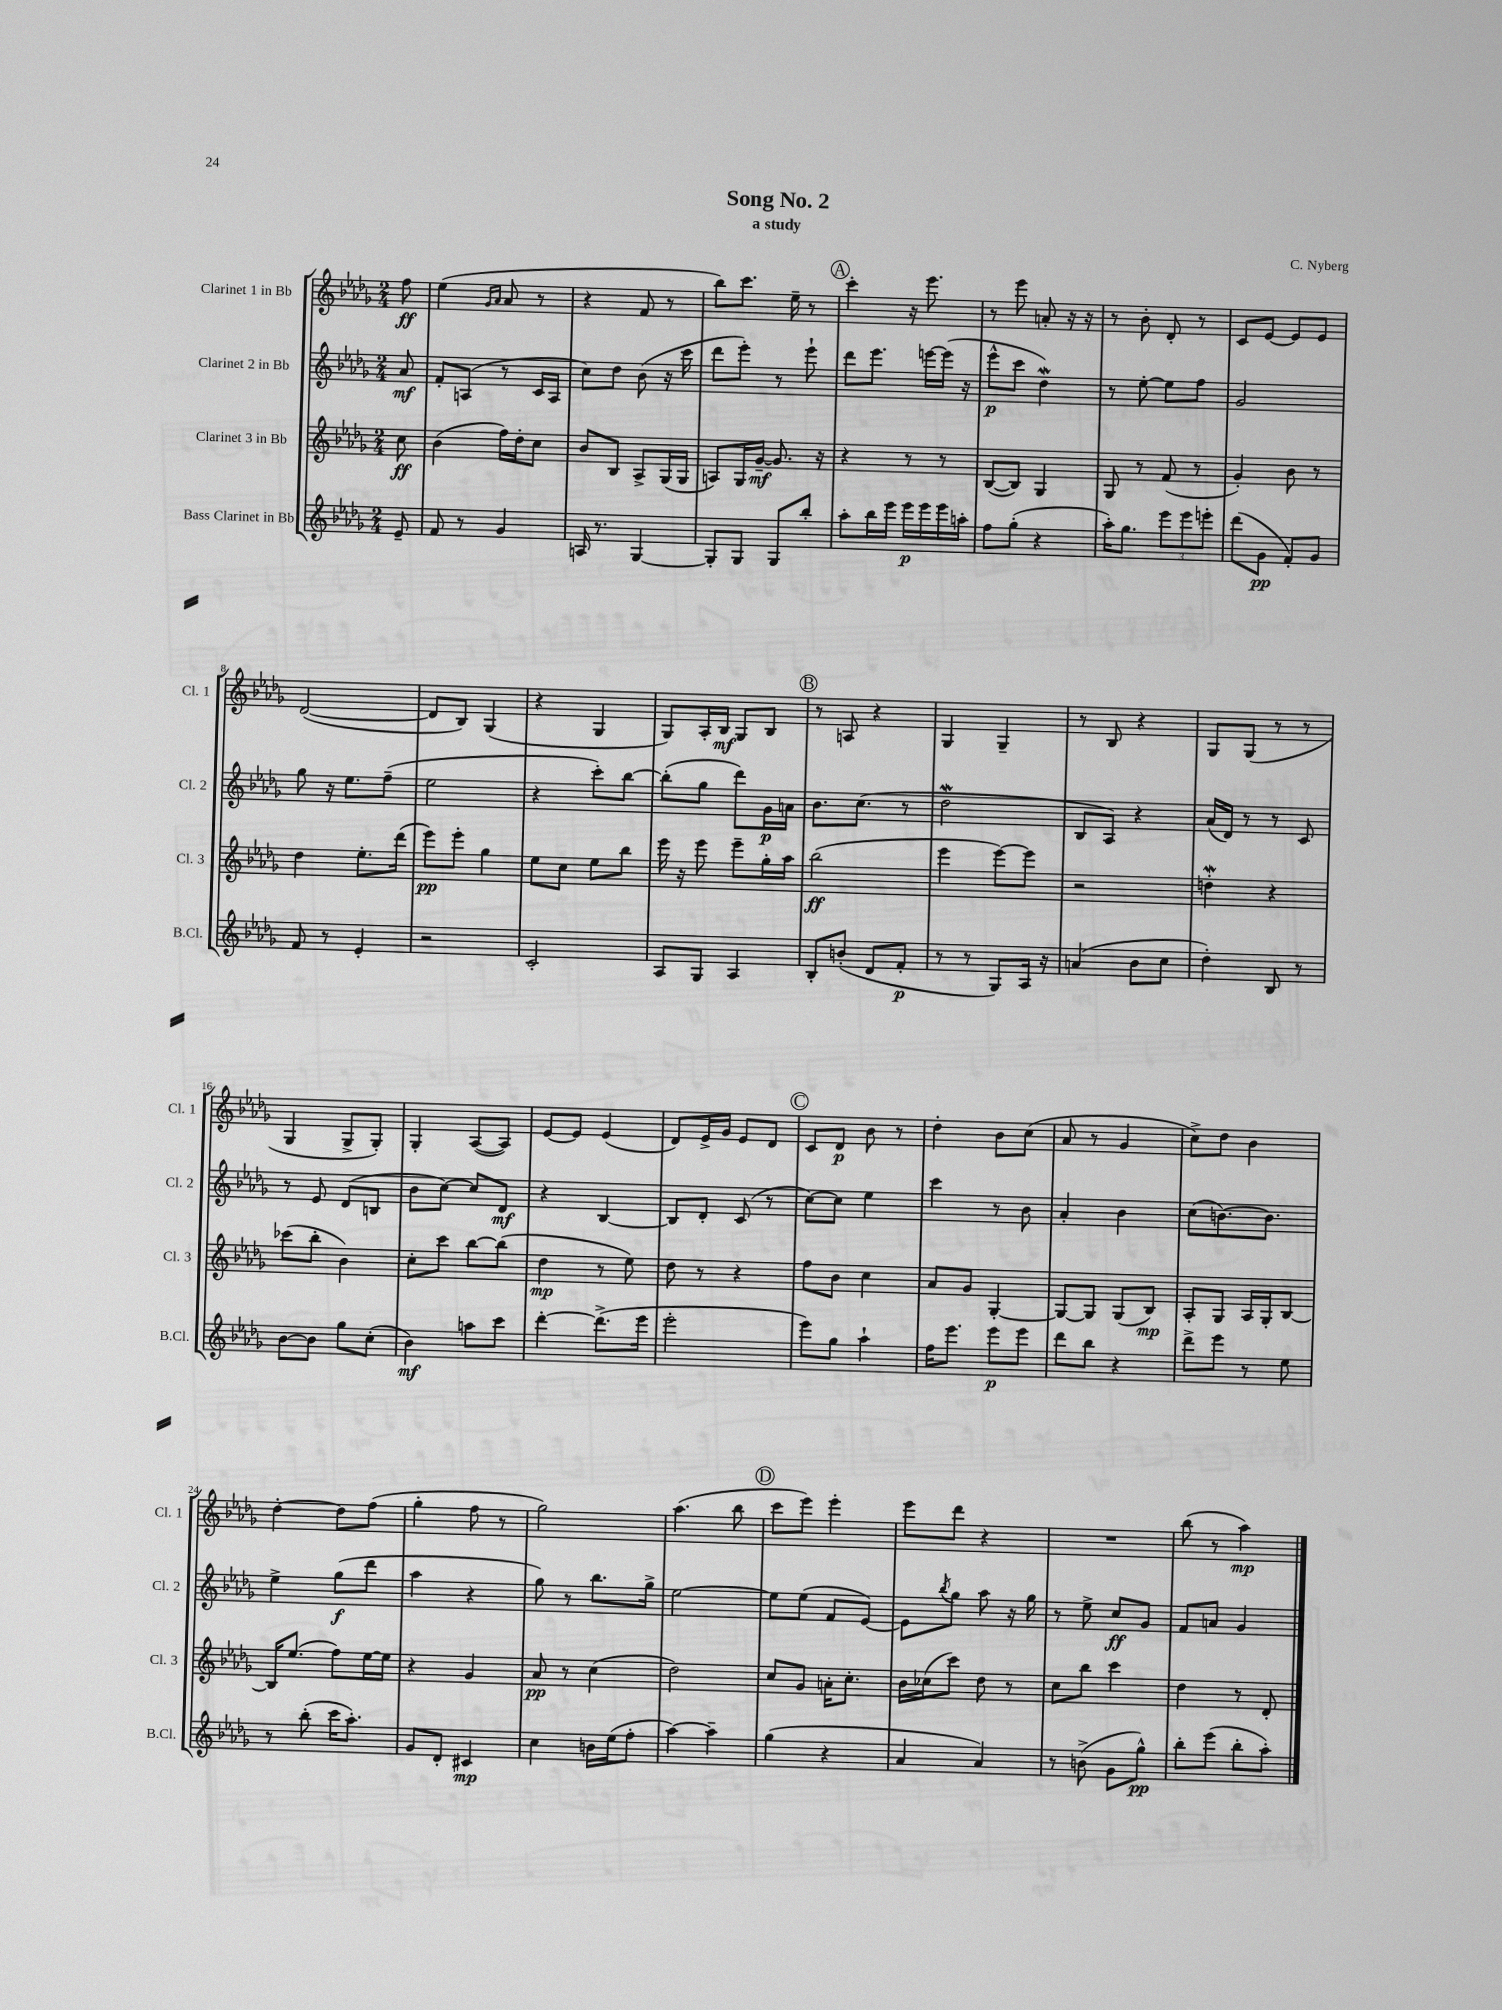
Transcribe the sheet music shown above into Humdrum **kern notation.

**kern	**kern	**kern	**kern
*staff4	*staff3	*staff2	*staff1
*clefG2	*clefG2	*clefG2	*clefG2
*k[b-e-a-d-g-]	*k[b-e-a-d-g-]	*k[b-e-a-d-g-]	*k[b-e-a-d-g-]
*M2/4	*M2/4	*M2/4	*M2/4
8e-~	8cc	8a-	8ff
=	=	=	=
8f	(4b-	8f'	(4ee-
8r	.	(8A	.
.	.	.	16qqg-
.	.	.	16qqa-
4g-	16ff)	8r	8a-
.	16dd-'	.	.
.	8cc	16c	8r
.	.	16A	.
=	=	=	=
16A	8b-	8cc)	4r
8.r	.	.	.
.	8B-	8dd-	.
[4G-	8A-^	(8b-	8f
.	(16G-	16r	8r
.	16G-	16ccc	.
=	=	=	=
8G-']	8A)	8ddd-	8bb-)
8G-	16G-	8eee-')	8.ccc
.	[16g-~	.	.
8G-	8.g-]	8r	.
.	.	.	16ee-~
8bb-'	.	8eee-`	8r
.	16r	.	.
=	=	=	=
8aa-'	4r	8ddd-	4ccc'
16bb-	.	8.eee-	.
16eee-	.	.	.
16eee-	8r	.	16r
16eee-	.	[16eee	8.eee-
16eee-	8r	(16eee]	.
16aa'	.	16r	.
=	=	=	=
8ff	([8B-	8eee-^^	8r
(8gg-'	8B-])	8ccc	8eee-
4r	4G-	4dd-)	8a'
.	.	.	16r
.	.	.	16r
=	=	=	=
16aa-')	8G-	8r	8r
8.gg-	.	.	.
.	8r	[8ee-'	8b-'
12eee-	(8f	8ee-]	8d-'
12eee-	.	.	.
.	8r	8ff	8r
12eee'	.	.	.
=	=	=	=
(8ddd-	4g-')	2g-	8c
8g-	.	.	[8e-
8f')	8b-	.	8e-]
8g-	8r	.	8e-
=	=	=	=
8f	4dd-	8gg-	([2d-
8r	.	16r	.
.	.	8.ee-	.
4e-'	8.ee-'	.	.
.	.	(8ff~	.
.	(16ddd-	.	.
=	=	=	=
2r	8eee-)	2ee-	8d-]
.	8eee-'	.	8B-)
.	4gg-	.	(4G-
=	=	=	=
2c'	8ee-	4r	4r
.	8cc	.	.
.	8ee-	8ccc')	4G-
.	8bb-	[8bb-	.
=	=	=	=
8A-	16eee-	(8bb-']	8G-)
.	16r	.	.
8G-	8eee-	8gg-	16A-'
.	.	.	16B-
4A-	8eee-~	8ddd-)	8G-
.	16gg-'	16g-	8B-
.	16aa-	16a	.
=	=	=	=
8B-'	(2bb-	8.b-	8r
(8b'	.	.	8A
.	.	(8.cc	.
8d-	.	.	4r
8f'	.	8r	.
=	=	=	=
8r	4eee-	2dd-	4G-
8r	.	.	.
8G-)	[8eee-)	.	4G-~
16A-	8eee-]	.	.
16r	.	.	.
=	=	=	=
(4a	2r	8B-	8r
.	.	8A-)	8B-
8b-	.	4r	4r
8cc	.	.	.
=	=	=	=
4dd-')	4dd'	(16a-	8G-
.	.	16d-)	.
.	.	8r	(8G-
8B-	4r	8r	8r
8r	.	8c	8r
=	=	=	=
[8b-	(8ccc-	8r	4G-
8b-]	8bb-'	8e-	.
8gg-	4b-)	(8d-	8G-^
(8cc'	.	8B	8G-')
=	=	=	=
4b-)	8cc'	8b-	4G-'
.	8ccc	[8cc)	.
8aa	[8bb-	8cc]	([8A-
8ccc	(8bb-]	8d-	8A-])
=	=	=	=
[4ddd-'	4dd-	4r	[8e-
.	.	.	8e-]
(8.ddd-^]	8r	[4B-	(4e-
.	8ee-)	.	.
16eee-	.	.	.
=	=	=	=
2eee-'	8dd-	8B-]	8d-)
.	8r	8d-'	16e-^
.	.	.	16g-
.	4r	(8c	8e-
.	.	8r	8d-
=	=	=	=
8eee-)	8ff	[8cc)	8c
8gg-	8b-	8cc]	8d-
4aa-`	4cc	4ee-	8b-
.	.	.	8r
=	=	=	=
16ff	8a-	4ccc	4dd-'
8.eee-	.	.	.
.	8g-	.	.
8eee-	[4G-'	8r	8b-
8eee-	.	8b-	(8cc
=	=	=	=
8ddd-	8G-_	4a-'	8a-
8bb-	8G-]	.	8r
4r	(8G-	4b-	4g-
.	8B-)	.	.
=	=	=	=
8ddd-^	8A-'	(8cc	8cc^)
8eee-	8G-	[8.b)	8dd-
8r	16A-	.	4b-
.	16G-'	8.b]	.
8ee-	[8B-	.	.
=	=	=	=
8r	16B-]	4ee-^	[4dd-'
.	(8.ee-	.	.
(8bb-'	.	.	.
16ccc	8ff)	(8gg-	8dd-]
8.aa-')	.	.	.
.	[16ee-	8ddd-	(8ff
.	16ee-]	.	.
=	=	=	=
8g-	4r	4aa-	4gg-'
8d-'	.	.	.
4c#	4g-	4r	8ff
.	.	.	8r
=	=	=	=
4cc	8a-	8gg-)	2gg-)
.	8r	8r	.
16b	(4cc	8.bb-	.
(16ee-	.	.	.
8ff'	.	.	.
.	.	16gg-^	.
=	=	=	=
[4aa-)	2dd-)	[2ee-	(4.aa-
4aa-~]	.	.	.
.	.	.	8bb-
=	=	=	=
(4gg-	8cc	8ee-]	8ccc
.	8g-	(8ee-	8eee-)
4r	16a'	8f	4eee-'
.	8.cc'	.	.
.	.	[8e-)	.
=	=	=	=
4a-	16b-	8e-]	8eee-
.	(16cc-	.	.
.	.	8qbb-	.
.	8ccc)	8gg-	8ddd-
4a-)	8dd-	8aa-	4r
.	8r	16r	.
.	.	16gg-	.
=	=	=	=
8r	8cc	8r	2r
(8b^	8bb-	8ee-^	.
8g-	4ccc	8cc	.
8gg-^^)	.	8g-	.
=	=	=	=
8bb-'	4dd-	8f	(8bb-
(8eee-	.	8a	8r
8bb-'	8r	4g-	4aa-)
8aa-')	8d-'	.	.
==	==	==	==
*-	*-	*-	*-
